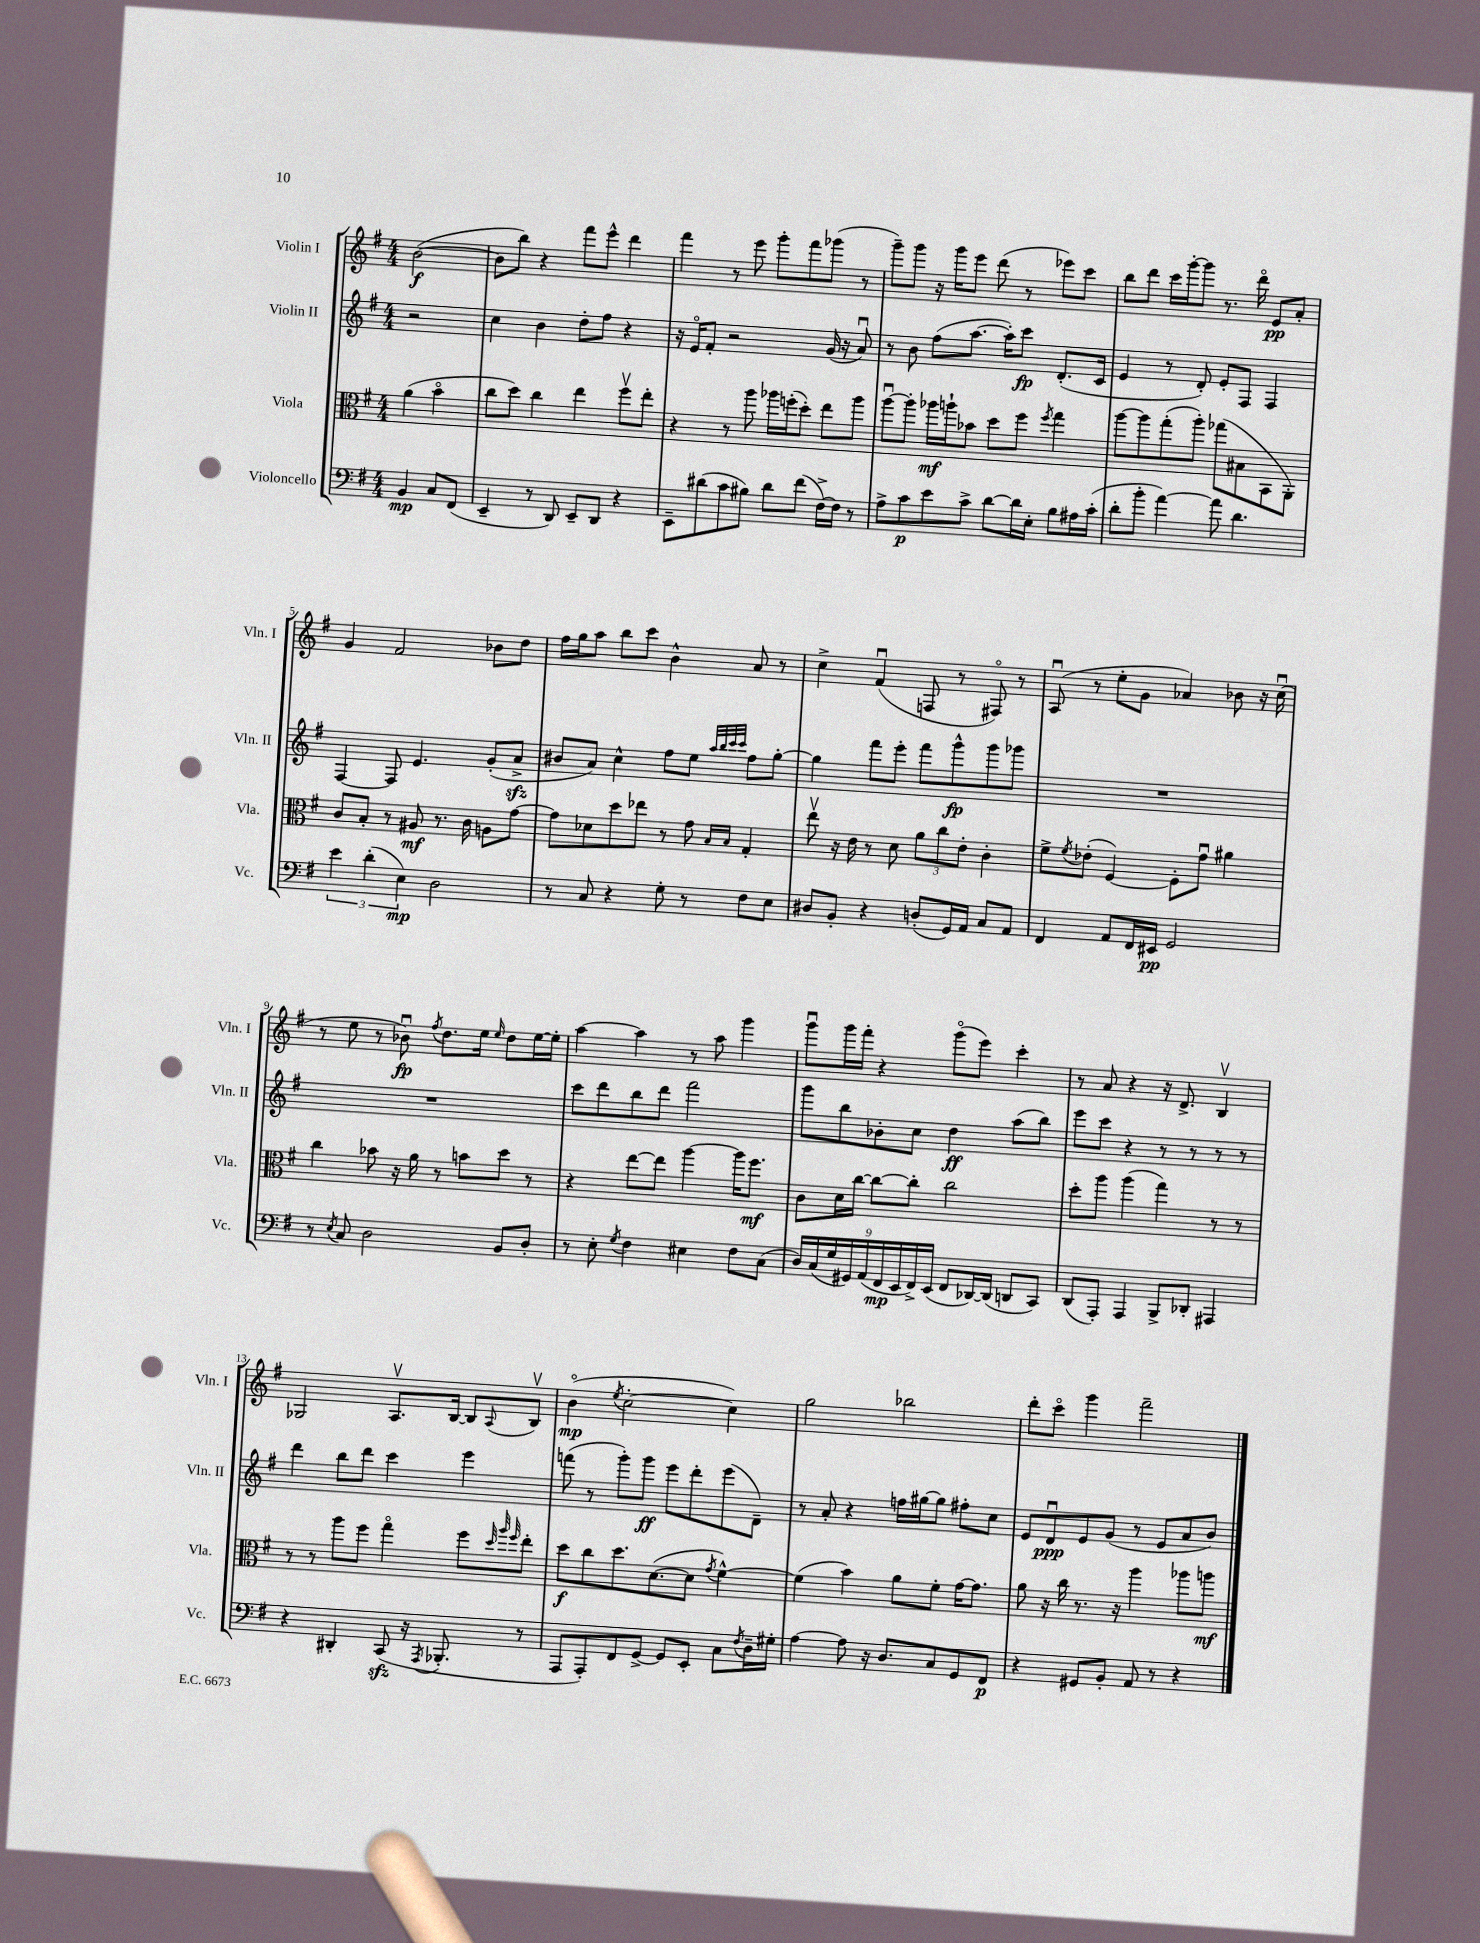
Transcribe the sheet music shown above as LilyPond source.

<<
\new StaffGroup <<
\new Staff = "s0" \with { instrumentName = "Violin I" shortInstrumentName = "Vln. I" } {
    \clef treble \key g \major \numericTimeSignature \time 4/4 \partial 2
    b'2~\f( |
    b'8 b''8) r4 fis'''8 e'''8-^ d'''4 |
    fis'''4 r8 e'''8 g'''8-. fis'''8 ges'''8( r8 |
    g'''8--) g'''8 r16 g'''16 e'''8 d'''8( r8 ees'''8) c'''8 |
    b''8 d'''8 c'''16 g'''16~-. g'''8 r8. d'''16\flageolet e'8\pp a'8-. |
    g'4 fis'2 bes'8 d''8 |
    fis''16 g''16 a''8 b''8 c'''8 b'4-^ a'8 r8 |
    c''4-> fis'4\downbow( f8 r8 fis8\flageolet) r8 |
    a8\downbow( r8 e''8-. g'8 aes'4) bes'8 r16 c''16\downbow( |
    r8 e''8 r8 bes'8\downbow\fp) \acciaccatura { fis''8 } d''8. e''16 \grace { e''16 } d''8 e''16~ e''16-. |
    a''4~ a''4 r8 a''8 g'''4 |
    g'''8\downbow g'''16 fis'''16-. r4 g'''8\flageolet( e'''8) c'''4-. |
    r8 a'8 r4 r16 d'8.-> b4\upbow |
    ges2 a8.\upbow b16~ b8 \appoggiatura { a8 } b8\upbow |
    b'4\flageolet\mp( \acciaccatura { e''8 } c''2~-. c''4) |
    g''2 bes''2 |
    d'''8-. c'''8\flageolet g'''4 fis'''2-- \bar "|." |
}
\new Staff = "s1" \with { instrumentName = "Violin II" shortInstrumentName = "Vln. II" } {
    \clef treble \key g \major \numericTimeSignature \time 4/4 \partial 2
    r2 |
    c''4 b'4 d''8-. fis''8 r4 |
    r16 e'16\flageolet fis'8-. r2 g'16( r16 a'8\downbow) |
    r8 b'8 fis''8( a''8.~ a''16-.) c'''8\fp d'8.-.( c'16 |
    e'4 r8 d'8-.) e'8-. fis8 fis4 |
    fis4~ fis8 e'4. g'8-.( a'8->\sfz |
    bis'8 a'8) c''4-^ fis''8 e''8 \grace { a''32 b''32 c'''32 c'''32 } fis''8 g''8~-. |
    g''4 fis'''8 e'''8-. fis'''8 g'''8-^\fp g'''8 ges'''8 |
    R1 |
    R1 |
    c'''8 d'''8 b''8 d'''8 fis'''2 |
    g'''8 b''8 bes'8-. c''8 d''4\ff a''8( b''8) |
    e'''8 c'''8 r4 r8 r8 r8 r8 |
    d'''4 b''8 d'''8 c'''4 e'''4 |
    f'''8( r8 g'''8-.) g'''8\ff e'''8 d'''8-. e'''8( d'8--) |
    r8 a'8-. r4 f''16 gis''16~ gis''8 fis''8-. c''8 |
    e'8 d'8\downbow\ppp e'8 g'8( r8 e'8 a'8 b'8) \bar "|." |
}
\new Staff = "s2" \with { instrumentName = "Viola" shortInstrumentName = "Vla." } {
    \clef alto \key g \major \numericTimeSignature \time 4/4 \partial 2
    a'4( b'4\flageolet |
    c''8 d''8) c''4 e''4 fis''8\upbow e''8-. |
    r4 r8 a''8 aes''16 f''16-.( d''8-.) e''8 aes''8 |
    a''8~\downbow a''8-. aes''16\mf a''16-! bes'8 d''8 fis''8 \acciaccatura { fis''8 } g''4 |
    a''8~ a''8 g''8-.( a''8-.) ges''8( bis8 b,8 a,8-.) |
    c'8 b8-. r8 ais8\mf r8. c'16 a8 g'8~ |
    g'8 des'8 d''8 ees''8 r8 g'8 \grace { b16 b16 } g4-. |
    e''8\upbow r16 e'16 r8 d'8 \tuplet 3/2 { a'8 c''8 e'8-. } c'4-. |
    fis'8-> \acciaccatura { fis'8 } ees'8-.( fis4~) fis8-. g'8\downbow ais'4 |
    c''4 bes'8 r16 a'16 r8 b'8 d''8 r8 |
    r4 e''8~ e''8 a''4~ a''16 fis''8.\mf |
    c'8 d'16 c''16~ c''8~ c''8-. c''2 |
    d''8-. a''8 a''4( g''4) r8 r8 |
    r8 r8 a''8 fis''8 g''4\flageolet fis''8 \grace { d''32 a''32 fis''32 } e''8-. |
    d''8\f c''8 d''8. d'8.~( d'8 \acciaccatura { g'8 } fis'4~-^) |
    fis'4( b'4) a'8 fis'8-. g'16~ g'8. |
    a'8 r16 c''16 r8. r16 a''4 aes''8 a''8\mf \bar "|." |
}
\new Staff = "s3" \with { instrumentName = "Violoncello" shortInstrumentName = "Vc." } {
    \clef bass \key g \major \numericTimeSignature \time 4/4 \partial 2
    b,4\mp c8 fis,8( |
    e,4-- r8 d,8) e,8-- d,8 r4 |
    e,8-- dis'8( c'8 bis8) dis'8 fis'8( fis16~->) fis16 r8 |
    a8-> c'8\p e'8 c'8-> d'8~ d'16 e16-. b8 ais16 c'16-.( |
    d'8-. b'8-. a'4~) a'8 d'4. |
    \tuplet 3/2 { e'4 d'4-.( e4\mp) } d2 |
    r8 c8 r4 g8-. r8 fis8 e8 |
    dis8 b,8-. r4 d8-.( g,16) a,16 c8 a,8 |
    fis,4 a,8 fis,16 eis,16\pp g,2 |
    r8 \acciaccatura { e8 } c8 d2 b,8 d8-. |
    r8 e8-. \acciaccatura { g8 } fis4 eis4 fis8 c8( |
    \tuplet 9/8 { d16) c16( g16 gis,16) a,16( fis,16\mp e,16 fis,16->) e,16( } fis,8 des,16~) des,16( d,8 c,8) |
    d,8( a,,8-.) a,,4 b,,8-> des,8-. ais,,4 |
    r4 dis,4-. c,8\sfz( r16 \acciaccatura { a,,8 } bes,,8.-. r8 |
    a,,8 a,,8-.) fis,8 g,8~-> g,8 e,8-. c8 \acciaccatura { fis8 } d16-- gis16-. |
    a4~ a8 r16 d8. c8 g,8 fis,8\p |
    r4 gis,8 b,8-. a,8 r8 r4 \bar "|." |
}
>>
>>
